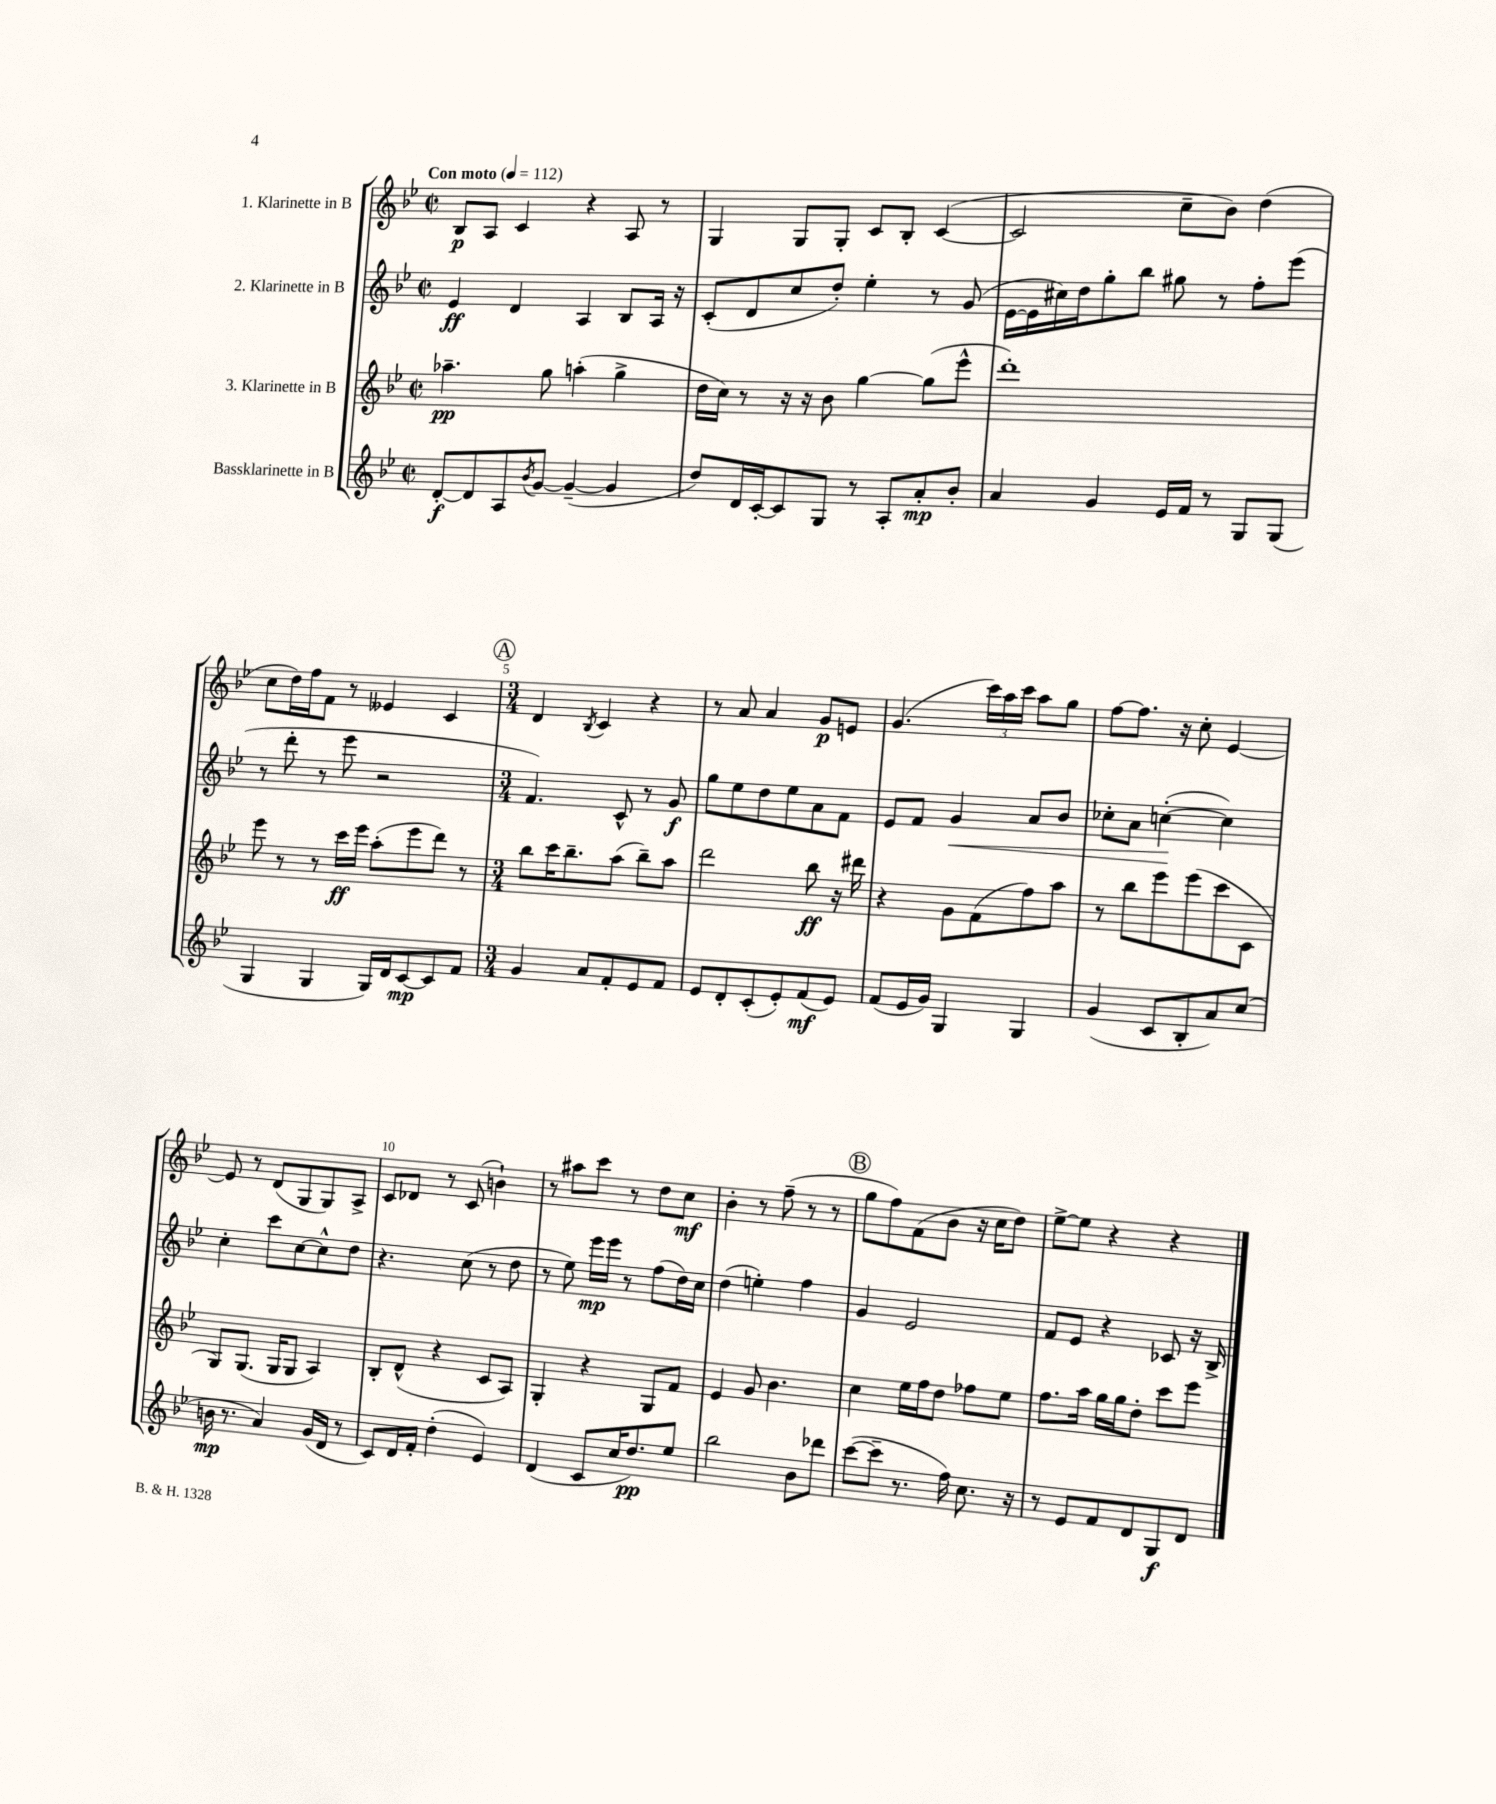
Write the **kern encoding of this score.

**kern	**dynam	**kern	**dynam	**kern	**dynam	**kern	**dynam
*part4	*part4	*part3	*part3	*part2	*part2	*part1	*part1
*staff4	*staff4	*staff3	*staff3	*staff2	*staff2	*staff1	*staff1
*I"Bassklarinette in B	*	*I"3. Klarinette in B	*	*I"2. Klarinette in B	*	*I"1. Klarinette in B	*
*clefG2	*	*clefG2	*	*clefG2	*	*clefG2	*
*k[b-e-]	*	*k[b-e-]	*	*k[b-e-]	*	*k[b-e-]	*
*M2/2	*	*M2/2	*	*M2/2	*	*M2/2	*
*met(c|)	*	*met(c|)	*	*met(c|)	*	*met(c|)	*
*MM112	*	*MM112	*	*MM112	*	*MM112	*
=1	=1	=1	=1	=1	=1	=1	=1
!	!	!	!	!	!	!LO:TX:a:B:t=Con moto	!
[8d'/L	f	4.aa-X~\	pp	4e-/	ff	8B-/L	p
8d/]	.	.	.	.	.	8A/J	.
8A/	.	.	.	4d/	.	4c/	.
8qb-/	.	.	.	.	.	.	.
[8g/J	.	8gg\	.	.	.	.	.
(4g~/_	.	(4aan'\	.	4A/	.	4r	.
4g/]	.	4gg^\	.	8B-/L	.	8A/	.
.	.	.	.	16A/Jk	.	8r	.
.	.	.	.	16r	.	.	.
=2	=2	=2	=2	=2	=2	=2	=2
8dd/L)	.	16dd\LL	.	(8c'/L	.	4G/	.
.	.	16cc\JJ)	.	.	.	.	.
16d/L	.	8r	.	8d/	.	.	.
[16c'/J	.	.	.	.	.	.	.
8c/]	.	16r	.	8cc/	.	8G/L	.
.	.	16r	.	.	.	.	.
8G/J	.	8b-\	.	8dd'/J)	.	8G'/J	.
8r	.	[4gg\	.	4ee-'\	.	8c/L	.
8A'/L	.	.	.	.	.	8B-'/J	.
8a'/	mp	(8gg\L]	.	8r	.	([4c/	.
8b-'/J	.	8eee-^^\J	.	(8g/	.	.	.
=3	=3	=3	=3	=3	=3	=3	=3
4a/	.	1ddd')	.	[16e-\LL	.	2c/]	.
.	.	.	.	16e-\]	.	.	.
.	.	.	.	16cc#X\)	.	.	.
.	.	.	.	16dd\J	.	.	.
4g/	.	.	.	8gg'\	.	.	.
.	.	.	.	8bb-\J	.	.	.
16e-/LL	.	.	.	8gg#X\	.	8cc~\L	.
16f/JJ	.	.	.	.	.	.	.
8r	.	.	.	8r	.	8b-\J)	.
8G/L	.	.	.	8ff'\L	.	(4dd\	.
(8G/J	.	.	.	(8eee-\J	.	.	.
!!LO:LB:g=z
=4	=4	=4	=4	=4	=4	=4	=4
4G/	.	8eee-\	.	8r	.	8cc\L	.
.	.	8r	.	8ddd'\	.	16dd\L)	.
.	.	.	.	.	.	16ff\J	.
4G/	.	8r	.	8r	.	8f\J	.
.	.	16ccc\LL	ff	8eee-\	.	8r	.
.	.	16eee-\JJ	.	.	.	.	.
16G/LL)	.	(8aa'\L	.	2r	.	4e--X/	.
16d/J	.	.	.	.	.	.	.
[8c/	mp	8eee-\	.	.	.	.	.
8c/]	.	8ddd\J)	.	.	.	4c/	.
8f/J	.	8r	.	.	.	.	.
!!LO:REH:place=s1:t=A
=5	=5	=5	=5	=5	=5	=5	=5
*M3/4	*	*M3/4	*	*M3/4	*	*M3/4	*
4g/	.	8bb-\L	.	4.f/)	.	4d/	.
.	.	16ccc\K	.	.	.	.	.
.	.	8.bb-~\	.	.	.	.	.
.	.	.	.	.	.	8qB-/	.
8a/L	.	.	.	.	.	4c/	.
8f'/	.	(8aa\J	.	8c^^/	.	.	.
8e-/	.	8bb-~\L)	.	8r	.	4r	.
8f/J	.	8aa\J	.	8g/	f	.	.
=6	=6	=6	=6	=6	=6	=6	=6
8e-/L	.	2ddd\	.	8gg\L	.	8r	.
8d'/	.	.	.	8ee-\	.	8a/	.
(8c'/	.	.	.	8dd\	.	4a/	.
8e-'/)	.	.	.	8ee-\	.	.	.
(8f/	mf	8bb-\	ff	8a\	.	8g/L	p
8e-/J)	.	16r	.	8f\J	.	8en/J	.
.	.	16ddd#X\	.	.	.	.	.
=7	=7	=7	=7	=7	=7	=7	=7
(8f/L	.	4r	.	8e-/L	.	(4.g/	.
16e-/L	.	.	.	8f/J	.	.	.
16g/JJ)	.	.	.	.	.	.	.
!	!	!	!	!	!LO:HP:b	!	!
4G/	.	8g\L	.	4g/	<	.	.
.	.	(8f\	.	.	.	24ccc\LL)	.
.	.	.	.	.	.	24aa\	.
.	.	.	.	.	.	24ccc\JJ	.
4G/	.	8ff\)	.	8a/L	.	8aa\L	.
.	.	8aa\J	.	8b-/J	.	8gg\J	.
=8	=8	=8	=8	=8	=8	=8	=8
(4g/	.	8r	.	8cc-X'\L	.	[8ff\L	.
.	.	8bb-\L	.	8a\J	.	8.ff\J]	.
8c/L	.	8eee-\	.	([4ccn'\	.	.	.
.	.	.	.	.	.	16r	.
8B-'/	.	(8eee-\	.	.	.	8cc'\	.
8a/)	.	8ccc\	.	4cc\])	[	[4e-/	.
(8cc/J	.	8c\J	.	.	.	.	.
!!LO:LB:g=z
=9	=9	=9	=9	=9	=9	=9	=9
16bn\	mp	8G/L)	.	4cc'\	.	8e-/]	.
8.r	.	.	.	.	.	.	.
.	.	(8.G/J	.	.	.	8r	.
4a/)	.	.	.	8ccc\L	.	(8d/L	.
.	.	16G/KL	.	.	.	.	.
.	.	8G/J	.	[8cc\	.	8G/	.
(16g/LL	.	4A/)	.	8cc^^\]	.	8G/)	.
16d/JJ	.	.	.	.	.	.	.
8r	.	.	.	8dd\J	.	8A^/J	.
=10	=10	=10	=10	=10	=10	=10	=10
8c/L)	.	8B-'/L	.	4.r	.	8c/L	.
16d/L	.	(8d^^/J	.	.	.	8d-X/J	.
16f'/JJ	.	.	.	.	.	.	.
(4dd'\	.	4r	.	.	.	8r	.
.	.	.	.	(8cc\	.	(8c/	.
4e-/)	.	8c/L	.	8r	.	4bn`\)	.
.	.	8A/J)	.	8dd\	.	.	.
=11	=11	=11	=11	=11	=11	=11	=11
(4d/	.	4G'/	.	8r	.	8r	.
.	.	.	.	8ee-\)	.	8aa#X\L	.
8c/L	.	4r	.	16eee-\LL	mp	8ccc\J	.
.	.	.	.	16eee-\JJ	.	.	.
16cc/K	.	.	.	8r	.	8r	.
8.dd/)	pp	.	.	.	.	.	.
.	.	8G/L	.	(8ff\L	.	8dd\L	.
8ee-/J	.	8f/J	.	16dd\L)	.	8cc\J	mf
.	.	.	.	16cc\JJ	.	.	.
=12	=12	=12	=12	=12	=12	=12	=12
2bb-\	.	4e-/	.	(4dd\	.	4b-'\	.
.	.	8g/	.	4een'\)	.	8r	.
.	.	4.b-\	.	.	.	(8ff~\	.
8b-\L	.	.	.	4ff\	.	8r	.
8ddd-X\J	.	.	.	.	.	8r	.
!!LO:REH:place=s1:t=B
=13	=13	=13	=13	=13	=13	=13	=13
([8ccc\L	.	4cc\	.	4g/	.	8gg\L	.
8ccc~\J]	.	.	.	.	.	8ff\)	.
8.r	.	16ee-\LL	.	2e-/	.	(8f\	.
.	.	16ff\J	.	.	.	.	.
.	.	8dd\J	.	.	.	8b-\J	.
16ff\)	.	.	.	.	.	.	.
8.cc\	.	8ff-X\L	.	.	.	16r	.
.	.	.	.	.	.	16cc\KL	.
.	.	8ee-\J	.	.	.	8dd\J)	.
16r	.	.	.	.	.	.	.
=14	=14	=14	=14	=14	=14	=14	=14
8r	.	8.ff\L	.	8f/L	.	[8ee-^\L	.
8e-/L	.	.	.	8e-/J	.	8ee-\J]	.
.	.	16aa\Jk	.	.	.	.	.
8f/	.	16gg\LL	.	4r	.	4r	.
.	.	16gg\J	.	.	.	.	.
8d/	.	8dd'\J	.	.	.	.	.
8G/	f	8ccc\L	.	8c-X/	.	4r	.
8d/J	.	8eee-\J	.	16r	.	.	.
.	.	.	.	16B-^/	.	.	.
==	==	==	==	==	==	==	==
*-	*-	*-	*-	*-	*-	*-	*-
